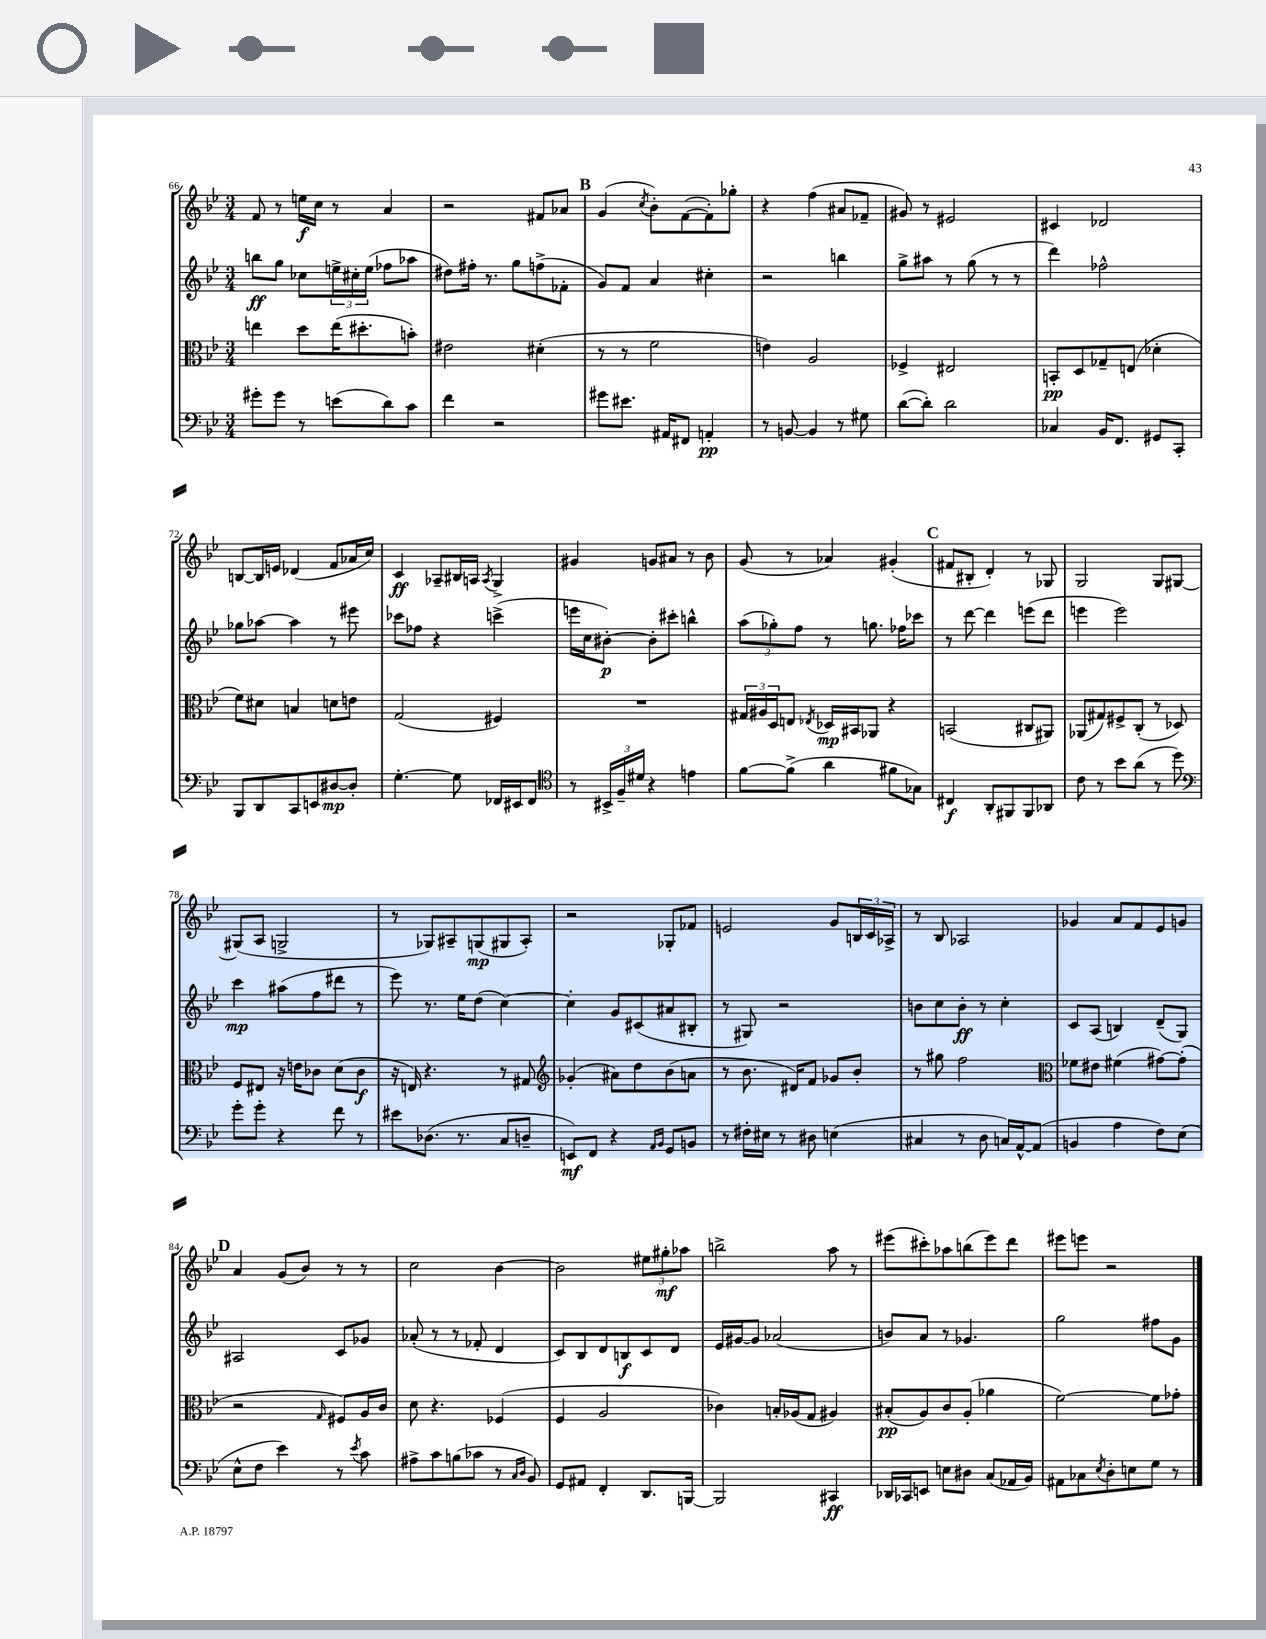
<<
\new StaffGroup <<
\new Staff = "s0" {
    \clef treble \key bes \major \numericTimeSignature \time 3/4
    f'8 r8 e''16\f c''16 r8 a'4 |
    r2 fis'8 aes'8 |
    \mark \markup { \bold "B" } g'4( \acciaccatura { c''8 } bes'8-.) f'8~( f'8-.) ges''8-. |
    r4 f''4( ais'8 fes'8-- |
    gis'8) r8 eis'2 |
    cis'4 des'2 |
    b8~ b16 e'16 des'4( f'8 aes'16 c''16) |
    c'4\ff aes8-- bis16 a16 \acciaccatura { a8 } g4-> |
    gis'4 g'8 ais'8 r8 bes'8 |
    g'8( r8 aes'4) gis'4-.( |
    \mark \markup { \bold "C" } fis'8 bis8-. d'4-.) r8 ges8 |
    g2 g8 gis8~ |
    gis8( a8 g2-> |
    r8 ges8) ais8-- g8\mp( gis8 ais8-.) |
    r2 ges8-. fes'8 |
    e'2 g'8 \tuplet 3/2 { b16 c'16 aes16-> } |
    r8 bes8 aes2 |
    ges'4 a'8 f'8 ees'8 g'8 |
    \mark \markup { \bold "D" } a'4 g'8( bes'8) r8 r8 |
    c''2 bes'4~ |
    bes'2 \tuplet 3/2 { eis''8 gis''8-.\mf aes''8 } |
    b''2-> a''8 r8 |
    eis'''8( cis'''8-.) aes''8 b''8( eis'''8) d'''8 |
    eis'''8 e'''8 r2 \bar "|." |
}
\new Staff = "s1" {
    \clef treble \key bes \major \numericTimeSignature \time 3/4
    b''8\ff g''8 ces''8 \tuplet 3/2 { e''16-> cis''16-. e''16( } fes''8 aes''8 |
    dis''8) fis''16-. r8. g''8 f''8->( fes'8-. |
    \mark \markup { \bold "B" } g'8) f'8 a'4 cis''4-. |
    r2 b''4 |
    g''8-> ais''8 r8 g''8( r8 r8 |
    d'''4) fes''2-^ |
    ges''8 aes''8~ aes''4 r8 eis'''8 |
    ces'''8 fes''8 r4 c'''4->( |
    e'''16 c''16 bis'8~-.\p) bis'8-. cis'''8-. b''4-^ |
    \tuplet 3/2 { a''8( ges''8-.) f''8 } r8 g''8. fes''16 ces'''8 |
    \mark \markup { \bold "C" } r8 d'''8~ d'''4 e'''8( d'''8 |
    e'''4 e'''2) |
    c'''4\mp ais''8( f''8 dis'''8 r8 |
    ees'''8) r8. ees''16 d''8( c''4~) |
    c''4-. g'8 cis'8( ais'8 bis8-. |
    r8 gis8) r2 |
    b'8 c''8 b'8-.\ff r8 c''4-. |
    c'8 a8( b4) d'8--( g8) |
    \mark \markup { \bold "D" } ais2 c'8 ges'8 |
    aes'8-.( r8 r8 fes'8-. d'4 |
    c'8) bes8 d'8 b8\f c'8 d'8 |
    ees'16 gis'16~ gis'8 aes'2( |
    b'8) a'8 r8 ges'4. |
    g''2 fis''8 g'8 \bar "|." |
}
\new Staff = "s2" {
    \clef alto \key bes \major \numericTimeSignature \time 3/4
    e''4 d''8 e''16( dis''8.-. b'8-.) |
    eis'2 dis'4-.( |
    \mark \markup { \bold "B" } r8 r8 f'2 |
    e'4) a2 |
    fes4-> eis2 |
    b,8-.\pp d8 ges8-- e8( des'4-. |
    f'8) dis'8 b4 d'8 e'8 |
    g2( fis4) |
    R2. |
    \tuplet 3/2 { gis16 ais16 d16 } e8 \acciaccatura { ees8 } des16\mp bis,16 aes,8 r4 |
    \mark \markup { \bold "C" } b,2( cis8 ais,8) |
    aes,8( gis8) fis8-> c8-.( r8 des8) |
    f8 eis8 r16 e'16 ces'8 d'8( ces'8\f |
    r16 e16) r4. r8 gis8 |
    \clef treble ges'4-.( ais'8) d''8 bes'8( a'8 |
    r8 bes'8. dis'16) f'8 ges'8 bes'8-. |
    r8 gis''8 f''2 |
    \clef alto fes'8 eis'8 fis'4( gis'8~) gis'8-.( |
    \mark \markup { \bold "D" } r2 \grace { g16 } fis8) a16 c'16 |
    d'8 r4. fes4( |
    f4 a2 |
    ces'4) b16-. aes16( g8 ais4) |
    bis8-.\pp( a8) c'8 a8-.( aes'4 |
    f'2~) f'8 ges'8-. \bar "|." |
}
\new Staff = "s3" {
    \clef bass \key bes \major \numericTimeSignature \time 3/4
    gis'8-. gis'8 r8 e'8( d'8) c'8 |
    f'4 r2 |
    \mark \markup { \bold "B" } gis'8 eis'8. ais,16 fis,8 a,4-.\pp |
    r8 b,8~ b,4 r8 gis8 |
    d'8~( d'8-.) d'2 |
    ces4 bes,16 f,8. gis,8 c,8-. |
    bes,,8 d,8 c,8 e,8 dis8~\mp dis8-. |
    g4.~-. g8 fes,16 eis,16 fes,8 |
    \clef tenor r8 \tuplet 3/2 { bis,16-> f16-- dis'16 } r4 e'4 |
    f'8~ f'8->( a'4 fis'8 ges8) |
    \mark \markup { \bold "C" } cis4\f a,8-. fis,8 fis,8 aes,8 |
    c'8 r8 bes'8 a'8( r8 d''8) |
    \clef bass g'8-. g'8-. r4 f'8 r8 |
    eis'8 des8.( r8. c8 d8-- |
    e,8\mf) f,8 r4 \grace { a,16 bes,16 } g,8 b,8 |
    r8 fis16-. eis16 r8 dis8 e4( |
    cis4 r8 d8 c16) a,16~-^ a,8( |
    b,4 a4 f8) ees8( |
    \mark \markup { \bold "D" } ees8-^ f8 ees'4) r8 \acciaccatura { ees'8 } c'8 |
    ais8-> c'8 b8( ces'8 r8 \grace { c16 d16 } bes,8) |
    g,8 ais,8 f,4-. d,8. b,,16~ |
    b,,2 cis,4\ff |
    des,16 ces,16 e,8 e8 dis8 c8( aes,16 bes,16) |
    ais,8 ces8 \acciaccatura { ees8 } d8-. e8 g8 r8 \bar "|." |
}
>>
>>
\layout { \context { \Score currentBarNumber = #66 } }
